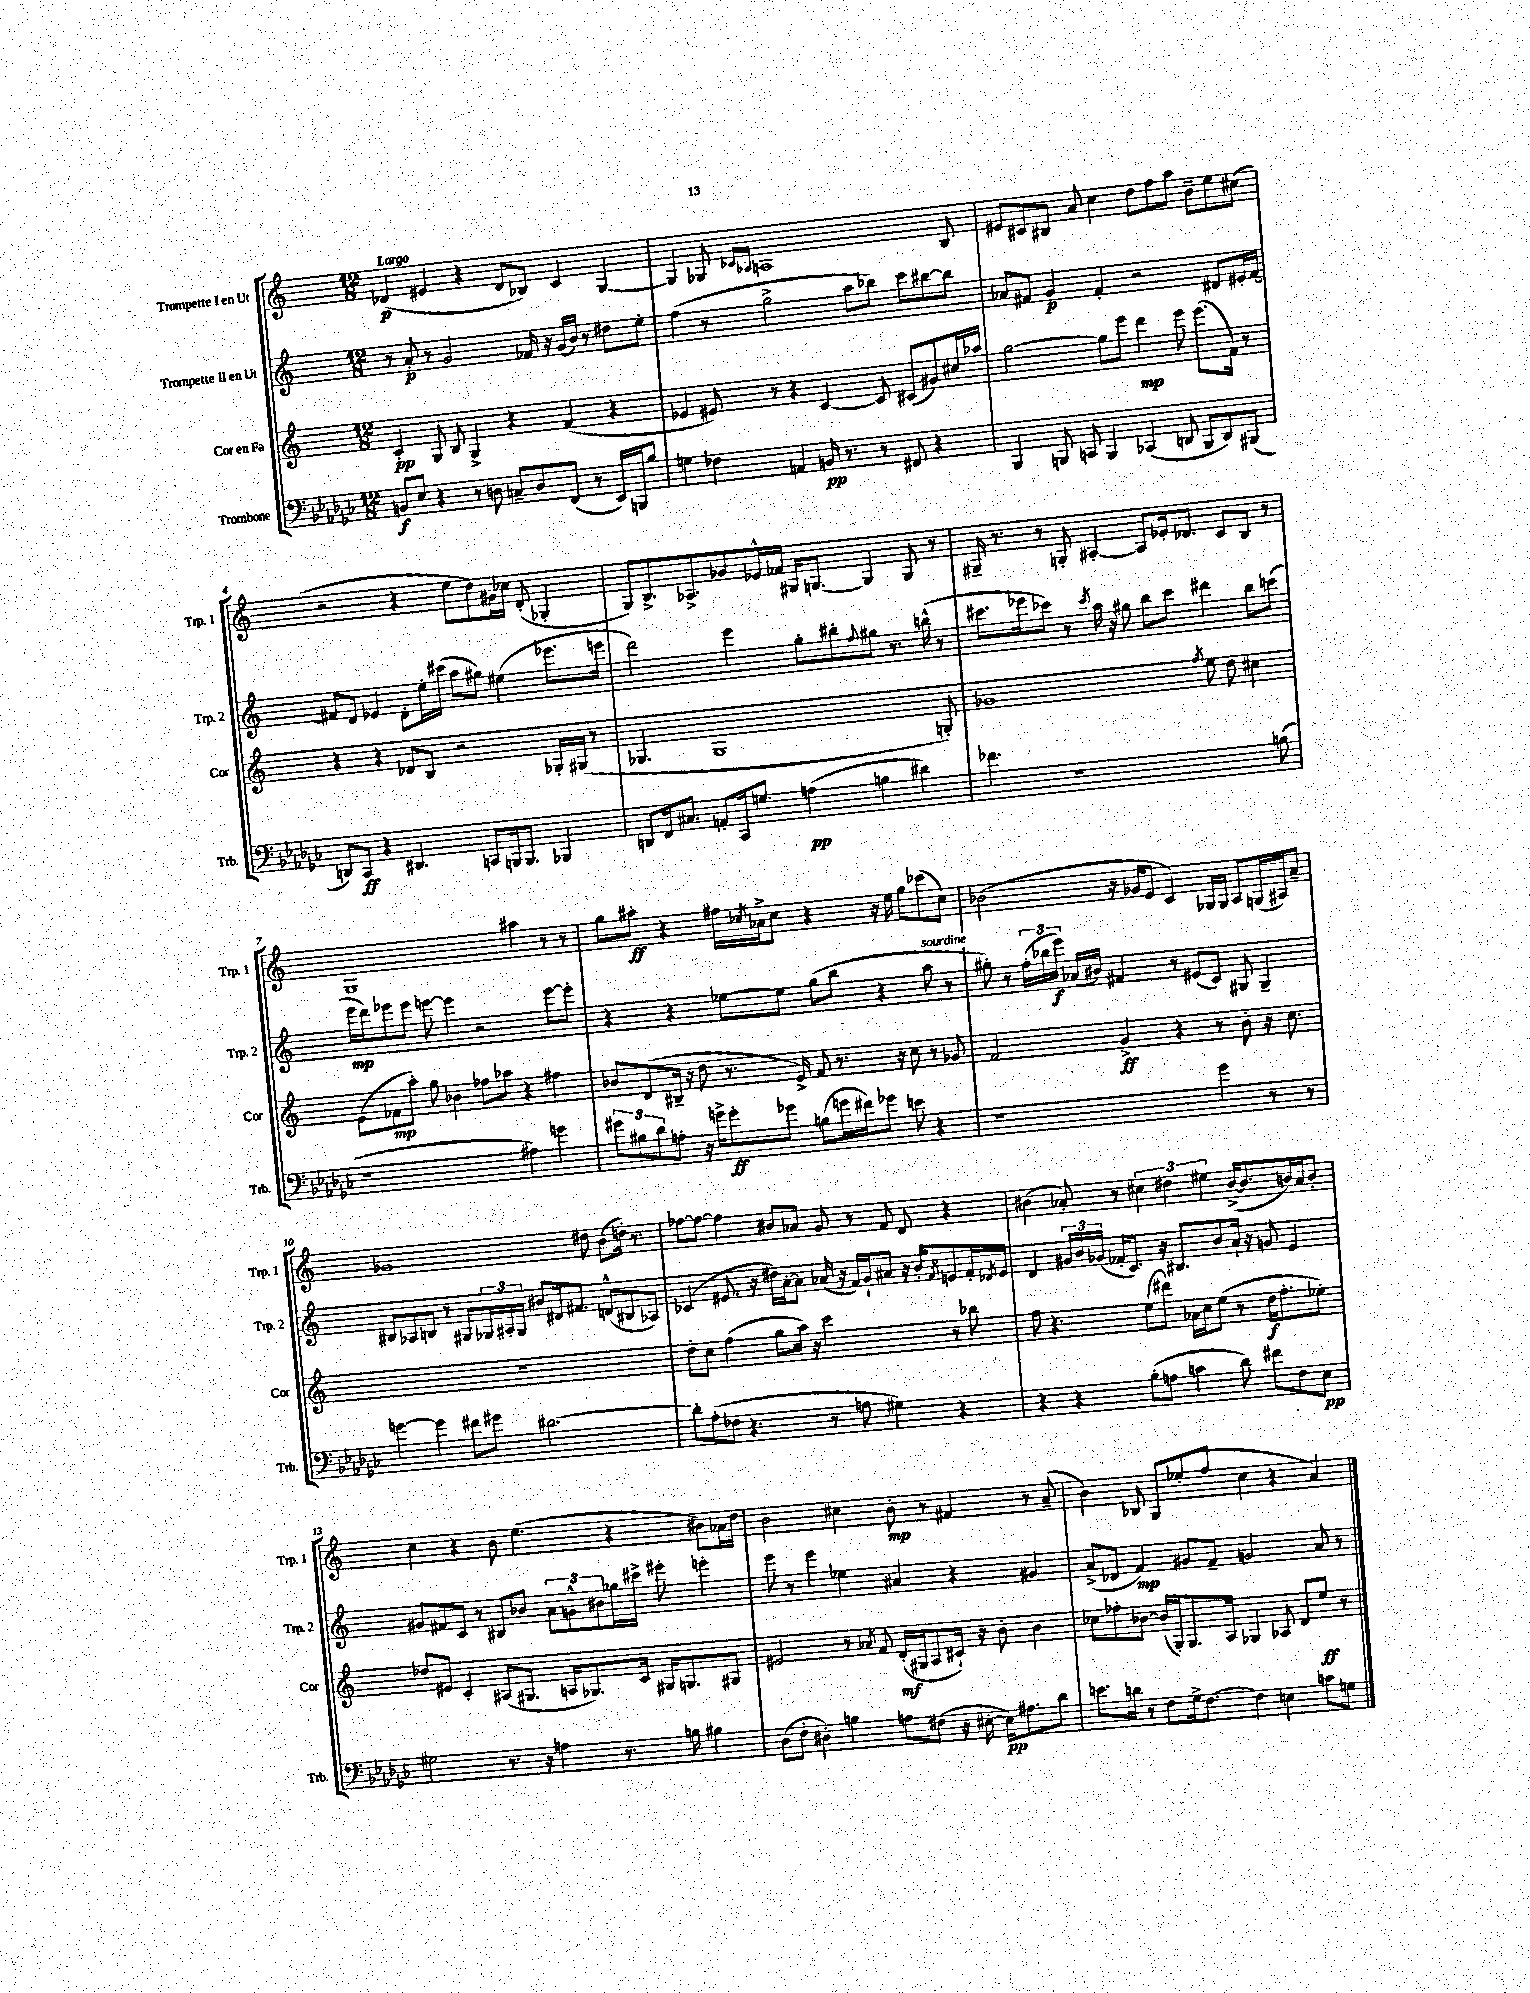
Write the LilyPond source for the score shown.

<<
\new StaffGroup <<
\new Staff = "s0" \with { instrumentName = "Trompette I en Ut" shortInstrumentName = "Trp. 1" } {
    \clef treble \key c \major \numericTimeSignature \time 12/8 \tempo "Largo"
    des'4\p( eis'4 r4 des'8 bes8) c'4 g4~ |
    g4 ges8 \grace { ces'16 aes16 } a1 b8 |
    eis'8 cis'8 bis8 a'8 c''4 d''8 f''8 a''8 b'8-- e''8 cis''8( |
    r2 r4 e''8 d''8) gis'16 ces''16 d'8-.( ges4-. |
    g8) b8.-> aes8.-> ges'8 ees'16-^ fes'16 gis16 g8.~ g4 g8 r8 |
    gis16-- r8. r8 g8-. ais4~-. ais8 ees'16-. des'8. c'8 b8 r8 |
    g1 ais''4 r8 r8 |
    g''8 ais''8-.\ff r4 fis''16 \acciaccatura { ces''8 } aes'16-> ces''8 r4 r16 e''16 g''8 ces'''8( ces''8) |
    bes'2( r16 ges'16 e'8 c'4) ges16 ges16 a8 g16( ais16) a'8-- |
    ges'1 dis''8 b'8( d''16-.) r8. |
    fes''8~ fes''8~ fes''4 bis'8 aes'8 g'8 r8 f'8 d'8 r4 |
    bis'4( aes'8-.) r8 \tuplet 3/2 { cis''4 dis''4 eis''4 } bis'16~->( bis'8. b'16) aes'16 b'8-. |
    c''4 r4 b'8 e''4.( r4 bis'8) aes'16 d''16 |
    b'2 cis''4 b'8-.\mp r8 fis'4 r8 a'8--( |
    b'4) bes8 g8 ees''8-.( f''8 c''4 r4 a'4) \bar "|." |
}
\new Staff = "s1" \with { instrumentName = "Trompette II en Ut" shortInstrumentName = "Trp. 2" } {
    \clef treble \key c \major \numericTimeSignature \time 12/8
    r8 a'8-.\p r8 g'2 fes'16 r16 g'16( b'16) r8 dis''8 e''8-. |
    f''4( r8 g''2-> a''8 bes''8) c'''8 bis''8~ bis''8 |
    aes'8 fis'8 g'4\p fis'4-. r2 dis'8 eis'16-. fis'16~ |
    fis'8 d'8 ees'4 d'8-. e''16-. cis'''16( a''8 gis''8) eis''4( ees'''8. e'''16 |
    d'''2) e'''4 g''8-. bis''8-. \appoggiatura { f''8 } gis''8 r8. b''16-^( r8 |
    cis'''8. ees'''16 ces'''8) r8 \acciaccatura { ces'''8 } a''16 r16 gis''8 b''8 ces'''8 dis'''4 b''8 c'''8( |
    e'''16\mp d'''16) ees'''8 ees'''8 e'''8~ e'''4 r2 e'''8~ e'''8-. |
    r4 r4 ees''8~ ees''8 g''8( b''8 r4 a''8^\markup { \italic "sourdine" } r8 |
    gis''8-.) r8 \tuplet 3/2 { f''16-.( bes''16 e'''16\f) } aes'16( bis'16) fis'4 r8 eis'8( c'8) gis8 gis4-- |
    bis8 aes8 b8 r8 gis8 \tuplet 3/2 { ges16 ais16-. ges16 } bis'8 dis'16 fis'8. d'8-^( bis8 aes8) |
    ces'4( eis'8. r16 dis''16) a'16~-. a'8 aes'16( r16 f'16) g'16-! ais'8 r16 b'16-. \acciaccatura { f'8 } e'8 f'16-. \acciaccatura { des'8 } e'16 |
    d'4 \tuplet 3/2 { gis'16 b'16 ges'16( } fes'16-. c'8.) r16 bis8. b'8 a'16-! r16 g'8 e'4 |
    gis'8 fis'8 c'8 r8 bis8 bes'8 \tuplet 3/2 { a'8 g'8-^ bis'8 } ges''16 cis'''16-> eis'''8-. e'''4-. |
    e'''8 r8 e'''4 ees''4 ais'4 r4 gis'4 |
    a'8->( des'8 f'4\mp) gis'8 f'8-- g'2 a'8 r8 \bar "|." |
}
\new Staff = "s2" \with { instrumentName = "Cor en Fa" shortInstrumentName = "Cor" } {
    \clef treble \key c \major \numericTimeSignature \time 12/8
    c'4-.\pp g8 b8 g4-> r4 f'4( r4 |
    ees'4 eis'8) r8 r4 c'4~ c'8 cis'8( gis'8) cis''16 aes''16 |
    g''2~ g''8 e'''8 d'''4\mp e'''8 e'''8.( f'16) r8 |
    r4 r4 des'8 b8 r2 ges16-. gis16( r8 |
    ges4. ges1 g8-.) |
    ges'1 \acciaccatura { f''8 } e''8 d''8 cis''4 |
    e'8( fes'8\mp a''8-.) g''8 bes'4 fes''8 aes''8 r4 fis''4 |
    bes'8 d'8( bis16-- r16 d''8 r8. e'16->) f'8 r8. r16 c''8 r8 ges'8 |
    f'2 g'4->\ff r4 r8 b'8-. r16 c''8. |
    R1. |
    d''8-. c''8 f''4( g''8 a''16) r16 c'''2 r8 bes''8 |
    f''8 r4. e''8( dis'''8) aes'16 c''16 e''8( r8 d''16\f f''8.-. ees''8-.) |
    des''8 eis'8 c'4-. ais8( gis8. a16 ges8.) c'16 gis16 g8. gis8 |
    eis'2 r8 \acciaccatura { aes'8 } f'8 d'16-.\mf( gis16 a8 cis'16-!) r16 b'8-. b'4 |
    ces''8 fes''8-. bes'8~ bes'16( g16-.) g8. a16 ges4 aes8 d'8 e''8\ff r8 \bar "|." |
}
\new Staff = "s3" \with { instrumentName = "Trombone" shortInstrumentName = "Trb." } {
    \clef bass \key ges \major \numericTimeSignature \time 12/8
    b,8\f ees8 r4 r8 d8 c8-- d8 f,8( r8 ees,16) b,,16 bes8 |
    g4 fes4 a,4 b,16\pp r8. r8 fis,8 r4 |
    bes,,4 b,,8 c,8 b,,4 ces,4( d,8 b,,8 d,8) bis,,8( |
    d,8) ces,8\ff r4 dis,4. c,8 b,,16 b,,8. bes,,4 |
    d,8 f,16 cis8. a,8-. ces,16 g8. a4\pp( b4 dis'4) |
    fes'4. r1 b8( |
    r1 ais4) g'4 |
    \tuplet 3/2 { gis'8 bis8 des'8 } a8-. r16 g'16-> g'8-.\ff ges'8 b8( g'16 fis'16) ges'8 e'8 r4 |
    r1 ges'4 r8 r8 |
    g'4~ g'4 fis'8 gis'8 dis'2.~ |
    dis'8-. aes8-.( fes8 r4. r8 a8 gis4) r4 |
    r4 r4 bes8-.( a8 c'4 des'8) fis'8 f8 ees8\pp |
    gis2 r8. r16 a4 r8. b16 bis4 |
    des8( f8-. dis4-.) b4 a8 fis8( r16 eis16~-. eis16\pp) ais8. des'8 |
    e'8. d'16 r8 f8 ges16-> f8.~ f4 e4 c'8 g8 \bar "|." |
}
>>
>>
